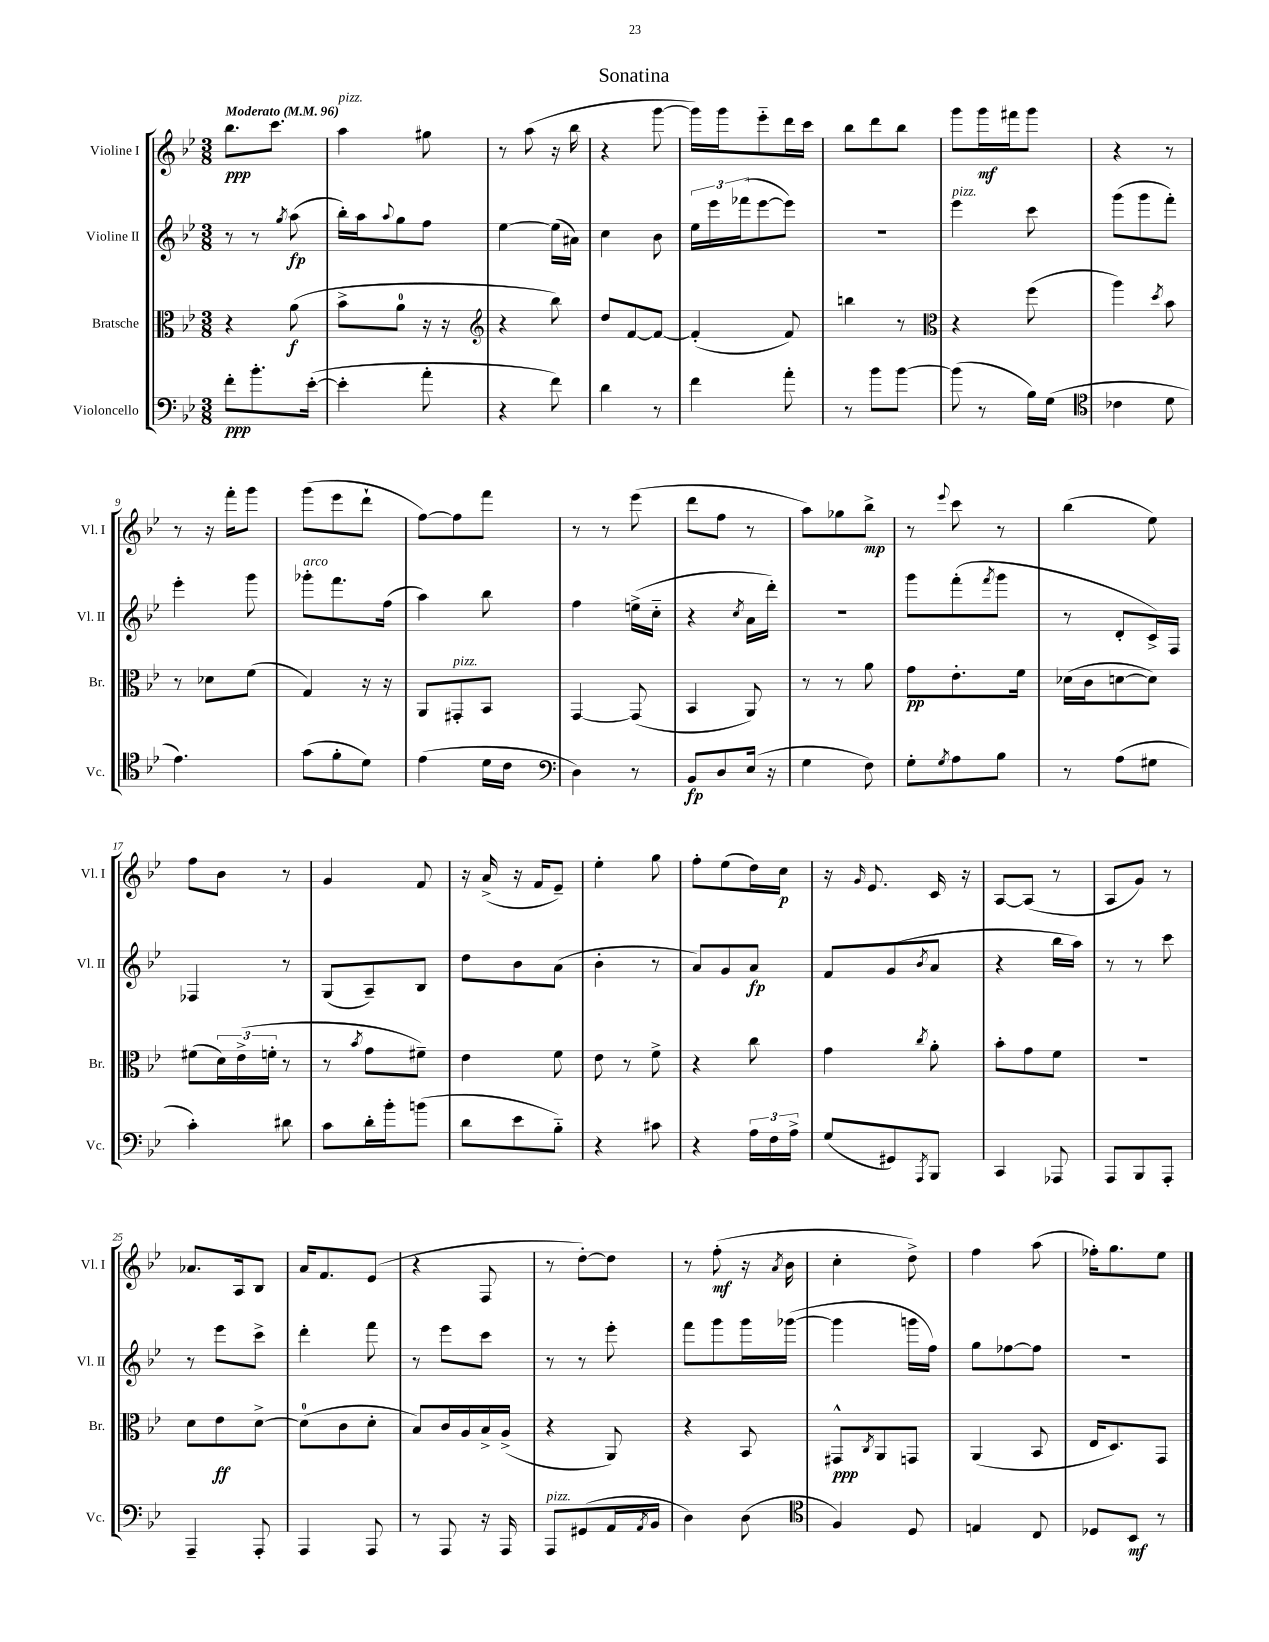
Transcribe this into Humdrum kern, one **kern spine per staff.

**kern	**kern	**kern	**kern
*staff4	*staff3	*staff2	*staff1
*clefF4	*clefC3	*clefG2	*clefG2
*k[b-e-]	*k[b-e-]	*k[b-e-]	*k[b-e-]
*M3/8	*M3/8	*M3/8	*M3/8
*MM96	*MM96	*MM96	*MM96
8f'	4r	8r	8.bb-
8.b-'	.	8r	.
.	.	.	8.ccc
.	.	8qgg	.
.	(8a	(8aa	.
([16e-'	.	.	.
=	=	=	=
4e-']	8b-^	16bb-')	4aa
.	.	16aa	.
.	.	8qqaa	.
.	8a	8gg	.
8a'	16r	8ff	8gg#
.	16r	.	.
=	=	=	=
*	*clefG2	*	*
4r	4r	[4ee-	8r
.	.	.	(8aa
8f)	8bb-)	(16ee-]	16r
.	.	16a#)	16bb-
=	=	=	=
4d	8dd	4cc	4r
.	[8f	.	.
8r	8f_	8b-	[8ggg
=	=	=	=
4f	(4f']	24ee-	16ggg])
.	.	24eee-	.
.	.	.	16ggg
.	.	(24fff-	.
.	.	[8eee-	8eee-'~
8a'	8f)	8eee-])	16ddd
.	.	.	16ccc
=	=	=	=
8r	4bb	4.r	8bb-
8b-	.	.	8ddd
[8b-	8r	.	8bb-
=	=	=	=
*	*clefC3	*	*
(8b-]	4r	4eee-	8ggg
8r	.	.	16ggg
.	.	.	16fff#
16B-)	(8ff	8ccc	8ggg
(16G	.	.	.
=	=	=	=
*clefC4	*	*	*
4c-	4aa)	(8ggg	4r
.	.	8ggg	.
.	8qdd	.	.
8d	8b-	8fff')	8r
=	=	=	=
4.e-)	8r	4eee-'	8r
.	8d-	.	16r
.	.	.	16fff'
.	(8f	8ggg	8ggg
=	=	=	=
(8g	4G)	8ggg-'	(8ggg
8f'	.	8.fff	8eee-
8d)	16r	.	8ddd`
.	16r	(16ff	.
=	=	=	=
(4e-	8AA	4aa)	[8ff)
.	8GG#'	.	8ff]
16d	8BB-	8bb-	8fff
16c	.	.	.
=	=	=	=
*clefF4	*	*	*
4D)	[4GG	4ff	8r
.	.	.	8r
8r	(8GG]	(16ee^	(8eee-
.	.	16cc'~	.
=	=	=	=
8BB-	4BB-	4r	8ddd
8D	.	.	8ff
.	.	8qcc	.
(16E-	8AA)	16a	8r
16r	.	16ddd')	.
=	=	=	=
4G	8r	4.r	8aa)
.	8r	.	8gg-
8F)	8a	.	8bb-^
=	=	=	=
8G'	8g	8ggg	8r
8qG	.	.	8qqeee-
8A	8.e-'	(8fff'	8ccc
.	.	8qfff	.
8B-	.	8ggg	8r
.	16f	.	.
=	=	=	=
8r	(16d-	8r	(4bb-
.	16c	.	.
(8A	[8d	8d'	.
8G#	8d])	16c^)	8ee-)
.	.	16F	.
=	=	=	=
4c')	(8f#	4F-	8ff
.	24d)	.	8b-
.	(24e-^	.	.
.	24f'	.	.
8d#	8r	8r	8r
=	=	=	=
8c	8r	(8G	4g
.	8qb-	.	.
16d'	8g	8A~)	.
16b-'	.	.	.
(8b	8f#~)	8B-	8f
=	=	=	=
8d	4e-	8dd	16r
.	.	.	(16a^
8e-	.	8b-	16r
.	.	.	16f
8B-'~)	8f	(8a	8e-~)
=	=	=	=
4r	8e-	4b-'	4ee-'
.	8r	.	.
8c#	8f^	8r	8gg
=	=	=	=
4r	4r	8a)	8ff'
.	.	8g	(8ee-
24A	8cc	8a	16dd)
24F	.	.	.
.	.	.	16cc
24A^	.	.	.
=	=	=	=
(8G	4g	8f	16r
.	.	.	16qqg
.	.	.	8.e-
8GG#)	.	(8g	.
8qAAA	8qcc	8qb-	.
8BBB-	8a'	8a	16c
.	.	.	16r
=	=	=	=
4CC	8b-'	4r	[8A
.	8g	.	(8A]
8AAA-	8f	16bb-	8r
.	.	16aa)	.
=	=	=	=
8AAA	4.r	8r	8A
8BBB-	.	8r	8g)
8AAA'	.	8ccc	8r
=	=	=	=
4AAA~	8d	8r	8.a-
.	8e-	8eee-	.
.	.	.	16A
8AAA'	[8d^	8ccc^	8B-
=	=	=	=
4AAA	(8d]	4ddd'	16a
.	.	.	8.f
.	8c	.	.
8AAA	8d'	8fff	(8e-
=	=	=	=
8r	8B-)	8r	4r
8AAA	16c	8eee-	.
.	16A	.	.
16r	16B-^	8ccc	8F
16AAA	(16A^	.	.
=	=	=	=
8AAA	4r	8r	8r
(8GG#	.	8r	[8dd')
16AA	8AA)	8eee-'	8dd]
8qAA	.	.	.
16BB-	.	.	.
=	=	=	=
4D)	4r	8fff	8r
.	.	8ggg	(8ff'
(8D	8BB-	16ggg	16r
.	.	.	8qa
.	.	([16ggg-	16b-
=	=	=	=
*clefC4	*	*	*
4F)	8GG#^^	4ggg-]	4cc'
.	8qC	.	.
.	8AA	.	.
8D	8GG	16ggg	8dd^)
.	.	16ff)	.
=	=	=	=
4E	(4AA	8gg	4ff
.	.	[8ff-	.
8C	8BB-	8ff-]	(8aa
=	=	=	=
8D-	16E-	4.r	16ff-')
.	8.D)	.	8.gg
8BB-	.	.	.
8r	8GG	.	8ee-
==	==	==	==
*-	*-	*-	*-
